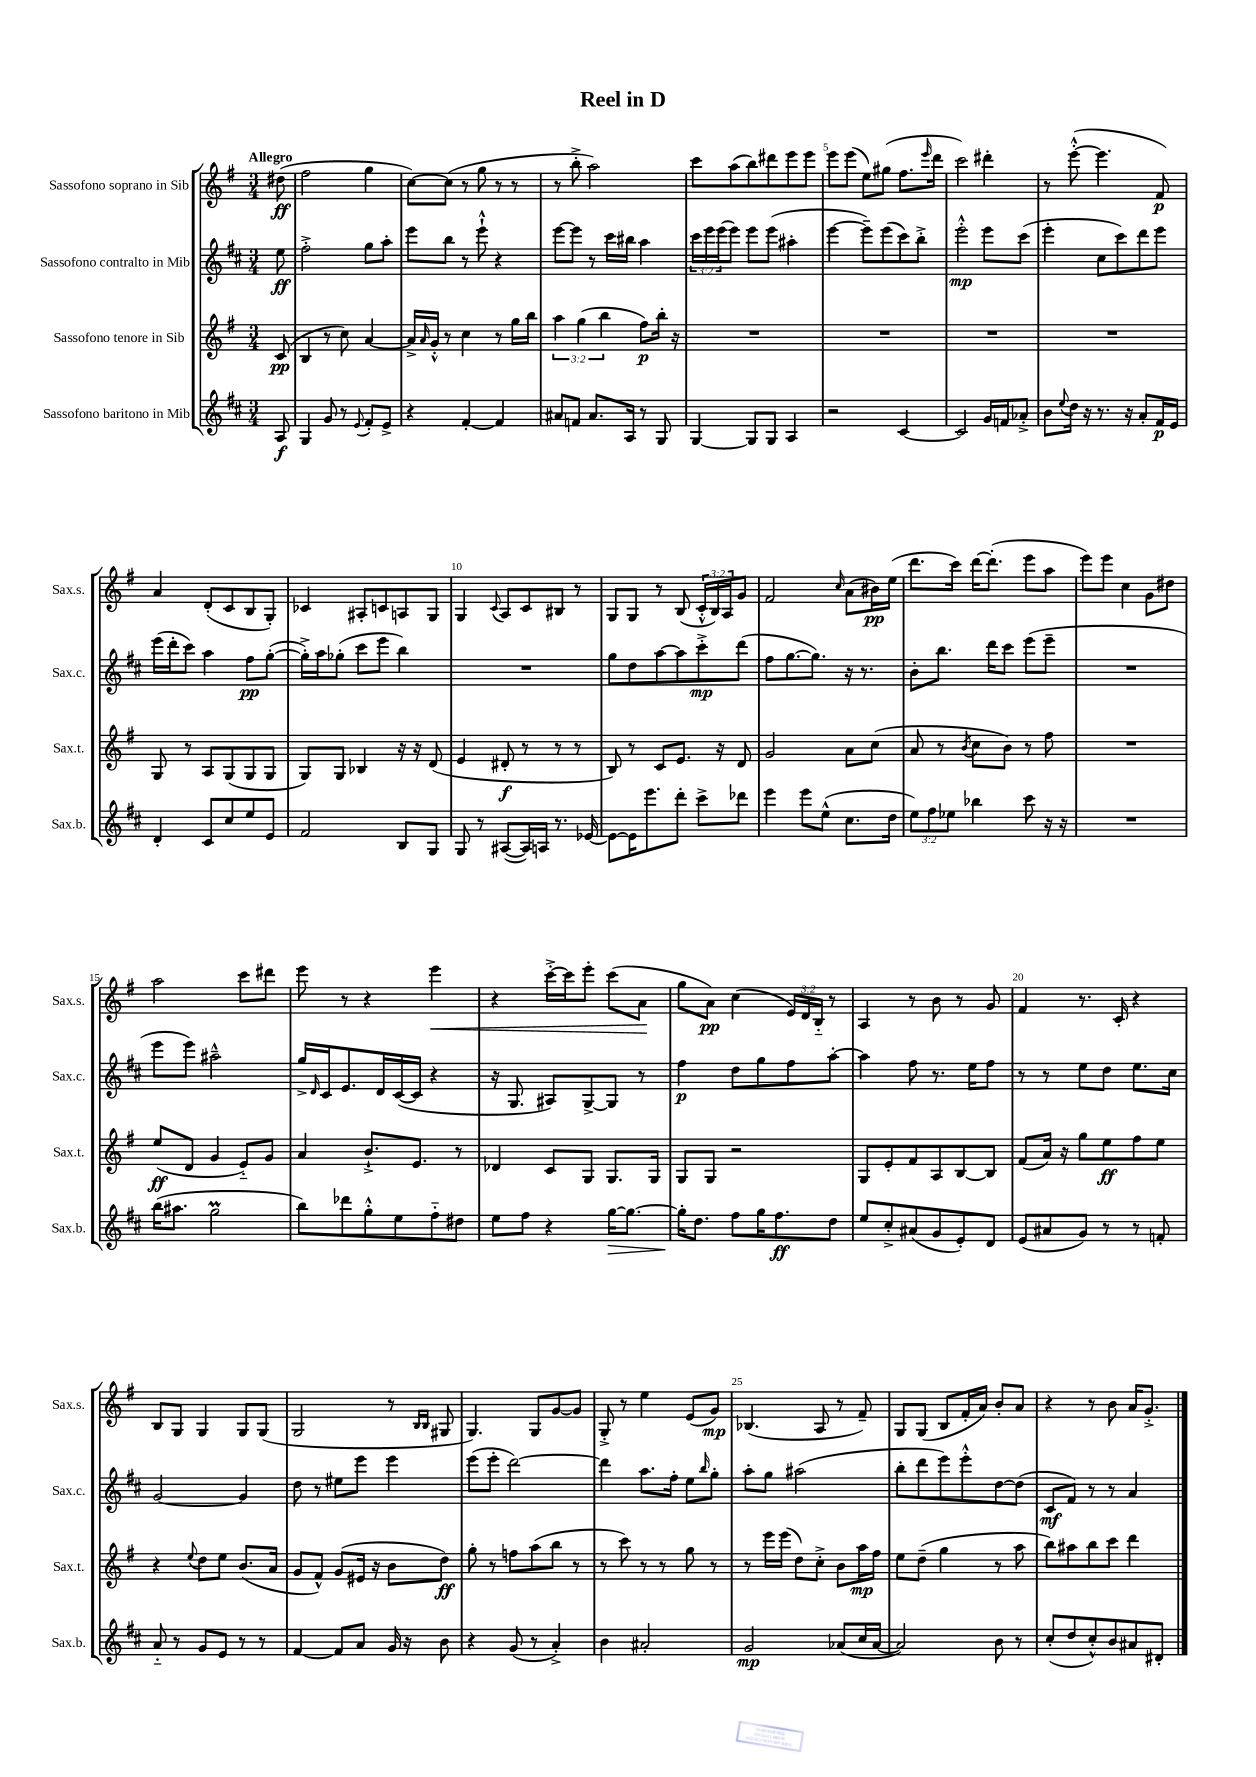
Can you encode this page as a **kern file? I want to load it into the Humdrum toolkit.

**kern	**kern	**kern	**kern
*staff4	*staff3	*staff2	*staff1
*clefG2	*clefG2	*clefG2	*clefG2
*k[f#c#]	*k[f#]	*k[f#c#]	*k[f#]
*M3/4	*M3/4	*M3/4	*M3/4
8A/	(8c/	8ee\	(8dd#\
=	=	=	=
4G/	4B/	2ff#'^\	2ff#\
8g/	8r	.	.
8r	8cc\)	.	.
8qqe/	.	.	.
8f#'/L	[4a/	8gg\L	4gg\
8e^/J	.	8aa'\J	.
=	=	=	=
4r	16a^/]LL	8eee\L	[8cc\L)
.	16qqa/	.	.
.	16g'^^/JJ	.	.
.	8r	8bb\J	(8cc\]J
[4f#'/	4cc\	8r	8r
.	.	8eee`^^\	8gg\
4f#/]	8r	4r	8r
.	16gg\LL	.	8r
.	16bb\JJ	.	.
=	=	=	=
8a#/L	6aa\	[8eee\L	8r
8f/J	.	8eee\]J	8bb'^\
.	(6gg\	.	.
8.a#/L	.	8r	2aa\)
.	6bb\	.	.
.	.	16ccc#\LL	.
16A/Jk	.	16bb#\JJ	.
8r	8ff#\L)	4aa\	.
8G/	16bb'\Jk	.	.
.	16r	.	.
=	=	=	=
[4G/	2.r	24ccc#\LL	8ccc\L
.	.	24eee\	.
.	.	(24eee\J	.
.	.	8eee\J)	(8aa\
8G/]L	.	8eee\L	8bb\)
8G/J	.	(8eee\J	8ddd#\
4A/	.	4aa#'\	8eee\
.	.	.	8eee\J
=	=	=	=
2r	2.r	[4eee\	8eee\L
.	.	.	(8eee\J
.	.	8eee~\]L)	8ee\L)
.	.	(8eee\	(8gg#\J
[4c#/	.	8ccc#\)	8.ff#\L
.	.	8bb'^\J	.
.	.	.	16qqeee/
.	.	.	16ddd\Jk
=	=	=	=
2c#/]	2.r	2eee'^^\	2ccc\)
16g/LL	.	8eee\L	4ddd#'\
16f/J	.	.	.
8a-'^/J	.	(8ccc#\J	.
=	=	=	=
8b\L	2.r	4eee'\	8r
8qqee/	.	.	.
16dd\Jk	.	.	([8eee'^^\
16r	.	.	.
8.r	.	8cc#\L	4.eee\]
.	.	8ccc#\)	.
16r	.	.	.
8a'/L	.	8ddd\	.
16f#/L	.	8eee\J	8f#/)
16e/JJ	.	.	.
=	=	=	=
4d'/	8G/	(16eee\LL	4a/
.	.	16ddd'\J	.
.	8r	8ccc#\J)	.
8c#/L	8A/L	4aa\	(8d'/L
8cc#/	(8G/	.	8c/
8ee/	8G/	8ff#\L	8B/
8e/J	8G/J	([8gg'\J	8G'/J)
=	=	=	=
2f#/	8G/L)	16gg'^\]LL)	4c-/
.	.	16aa\J	.
.	8G/J	(8gg-'\J	.
.	4B-/	8ccc#\L	8A#'/L
.	.	8eee\J	8c/
8B/L	16r	4bb\)	8A/
.	16r	.	.
8G/J	(8d/	.	8G/J
=	=	=	=
8G/	4e/	2.r	4G/
8r	.	.	.
.	.	.	8qqc/
([8A#/L	8d#'/	.	8A/L
16A#/]L)	8r	.	8c/
16A/JJ	.	.	.
8.r	8r	.	8B#/J
.	8r	.	8r
[16e-/	.	.	.
=	=	=	=
8e-\_L	8B/)	8gg\L	8G/L
16e-\]K	8r	8dd\	8G/J
8.eee\	.	.	.
.	8c/L	[8aa\	8r
8ddd'\J	8.e/J	8aa\]	(8B/
8ccc#^\L	.	8ccc#'^\	24c'^^/LL
.	.	.	24B/)
.	16r	.	.
.	.	.	24A/J
8ddd-\J	8d/	(8ddd\J	8g/J
=	=	=	=
4eee\	2g/	8ff#\L	2f#/
.	.	[8.gg\	.
8eee\L	.	.	.
.	.	8.gg\]J)	.
(8ee^^\J	.	.	.
.	.	.	16qqcc/
8.cc#\L	8a\L	16r	(8a\L
.	.	8.r	.
.	(8cc\J	.	16b#\L)
16dd\Jk	.	.	(16ee\JJ
=	=	=	=
12ee\L)	8a/	8b'\L	8.ddd\L
12ff#\	.	.	.
.	8r	8.bb\J	.
12ee-\J	.	.	.
.	.	.	16ccc\Jk)
.	8qb/	.	.
4bb-\	8cc\L	.	[16ddd\LK
.	.	16ddd\LK	(8.ddd'\]J
.	8b\J)	8ccc#\J	.
8ccc#\	8r	(8eee\L	8eee\L
16r	8ff#\	8eee~\J	8aa\J
16r	.	.	.
=	=	=	=
2.r	2.r	2.r	8eee\L)
.	.	.	8eee\J
.	.	.	4cc\
.	.	.	8g\L
.	.	.	8dd#\J
=	=	=	=
(16bb\LK	(8ee/L	8eee\L	2aa\
8.aa#\J	.	.	.
.	8d/J	8eee\J)	.
2gg\	4g/	2aa#~^^\	.
.	8e'~/L)	.	8ccc\L
.	8g/J	.	8ddd#\J
=	=	=	=
8bb\L)	4a/	16gg^/LL	8eee\
.	.	16qqd/	.
.	.	16c#/J	.
8ddd-\	.	8.e/	8r
8gg'^^\	8.b`^/L	.	4r
.	.	16d/L	.
8ee\	.	([16c#/	.
.	8.e/J	16c#/]JJ	.
8ff#'~\	.	4r	4eee\
8dd#\J	8r	.	.
=	=	=	=
8ee\L	4d-/	16r	4r
.	.	8.G/	.
8ff#\J	.	.	.
4r	8c/L	8A#/L)	[16ccc'^\LL
.	.	.	16ccc\]J
.	8G/J	[8G^/	8eee'\J
[16gg\LK	8.G/L	8G/]J	(8ccc\L
8.gg\_J	.	.	.
.	.	8r	8a\J
.	16G/Jk	.	.
=	=	=	=
16gg'\]LK	8G/L	4ff#\	8gg\L
8.dd\J	.	.	.
.	8G/J	.	8a\J)
8ff#\L	2r	8dd\L	(4cc\
16gg\K	.	8gg\	.
8.ff#\	.	.	.
.	.	8ff#\	24e/LL)
.	.	.	24d/
.	.	.	24B'~/JJ
8dd\J	.	[8aa'\J	8r
=	=	=	=
8ee/L	8G/L	4aa\]	4A/
8cc#'^/	8e'/	.	.
(8a#/	8f#/	8ff#\	8r
8g/	8A/	8.r	8b\
8e'/)	[8B/	.	8r
.	.	16ee\LK	.
8d/J	8B/]J	8ff#\J	8g/
=	=	=	=
(8e/L	(8f#/L	8r	4f#/
8a#/	16a/Jk)	8r	.
.	16r	.	.
8g/J)	8gg\L	8ee\L	8.r
8r	8ee\	8dd\J	.
.	.	.	16c'/
8r	8ff#\	8.ee\L	4r
8f'/	8ee\J	.	.
.	.	16cc#\Jk	.
=	=	=	=
8a'~/	4r	[2g/	8B/L
8r	.	.	8G/J
.	8qqee/	.	.
8g/L	8dd\L	.	4G/
8e/J	8ee\J	.	.
8r	(8.b/L	4g/]	8G/L
8r	.	.	(8G/J
.	16a/Jk	.	.
=	=	=	=
[4f#/	8g/L	8dd\	2G/
.	8f#^^/J)	8r	.
8f#/]L	(8g/L	8ee#\L	.
8a/J	16e#/Jk	8eee\J	.
.	16r	.	.
16g/	8b\L	4eee\	8r
16r	.	.	.
.	.	.	16qqB/LL
.	.	.	16qqB/JJ
8b\	8dd\J)	.	8G#/
=	=	=	=
4r	8gg'\	(8eee\L	4.G/)
.	8r	8eee'\J	.
(8g/	8ff\L	[2ddd\)	.
8r	(8aa\	.	8G/L
4a'^/)	8bb\J	.	[8g/
.	8r	.	8g/]J
=	=	=	=
4b\	8r	4ddd\]	8G'^/
.	8ccc\)	.	8r
2a#'/	8r	8.aa\L	4ee\
.	8r	.	.
.	.	16ff#'\Jk	.
.	8gg\	8ee\L	(8e/L
.	.	16qqbb/	.
.	8r	8gg'\J	8g/J)
=	=	=	=
2g/	8r	8aa'\L	(4.B-/
.	16eee\LL	8gg\J	.
.	(16eee\JJ	.	.
.	8dd\L)	(2aa#\	.
.	8cc'^\J	.	8A/
(8a-/L	8b\L	.	8r
16cc#/L	16aa\L	.	8f#~/)
[16a-/JJ	16ff#\JJ	.	.
=	=	=	=
2a-/])	8ee\L	8bb'\L	8G/L
.	(8dd~\J	8ddd\	(8G/J
.	4gg\	8eee\)	8B/L
.	.	8eee'^^\	16f#'/L
.	.	.	16a/JJ)
8b\	8r	[8dd\	8b'/L
8r	8aa\	(8dd\]J	8a/J
=	=	=	=
(8cc#'/L	8bb\L)	8c#/L	4r
8dd/	8aa#\	8f#/J)	.
8cc#'^^/)	8bb\	8r	8r
8b/	8ccc\J	8r	8b\
8a#/	4ddd\	4a/	16a/LK
.	.	.	8.g'^/J
8d#'/J	.	.	.
==	==	==	==
*-	*-	*-	*-
